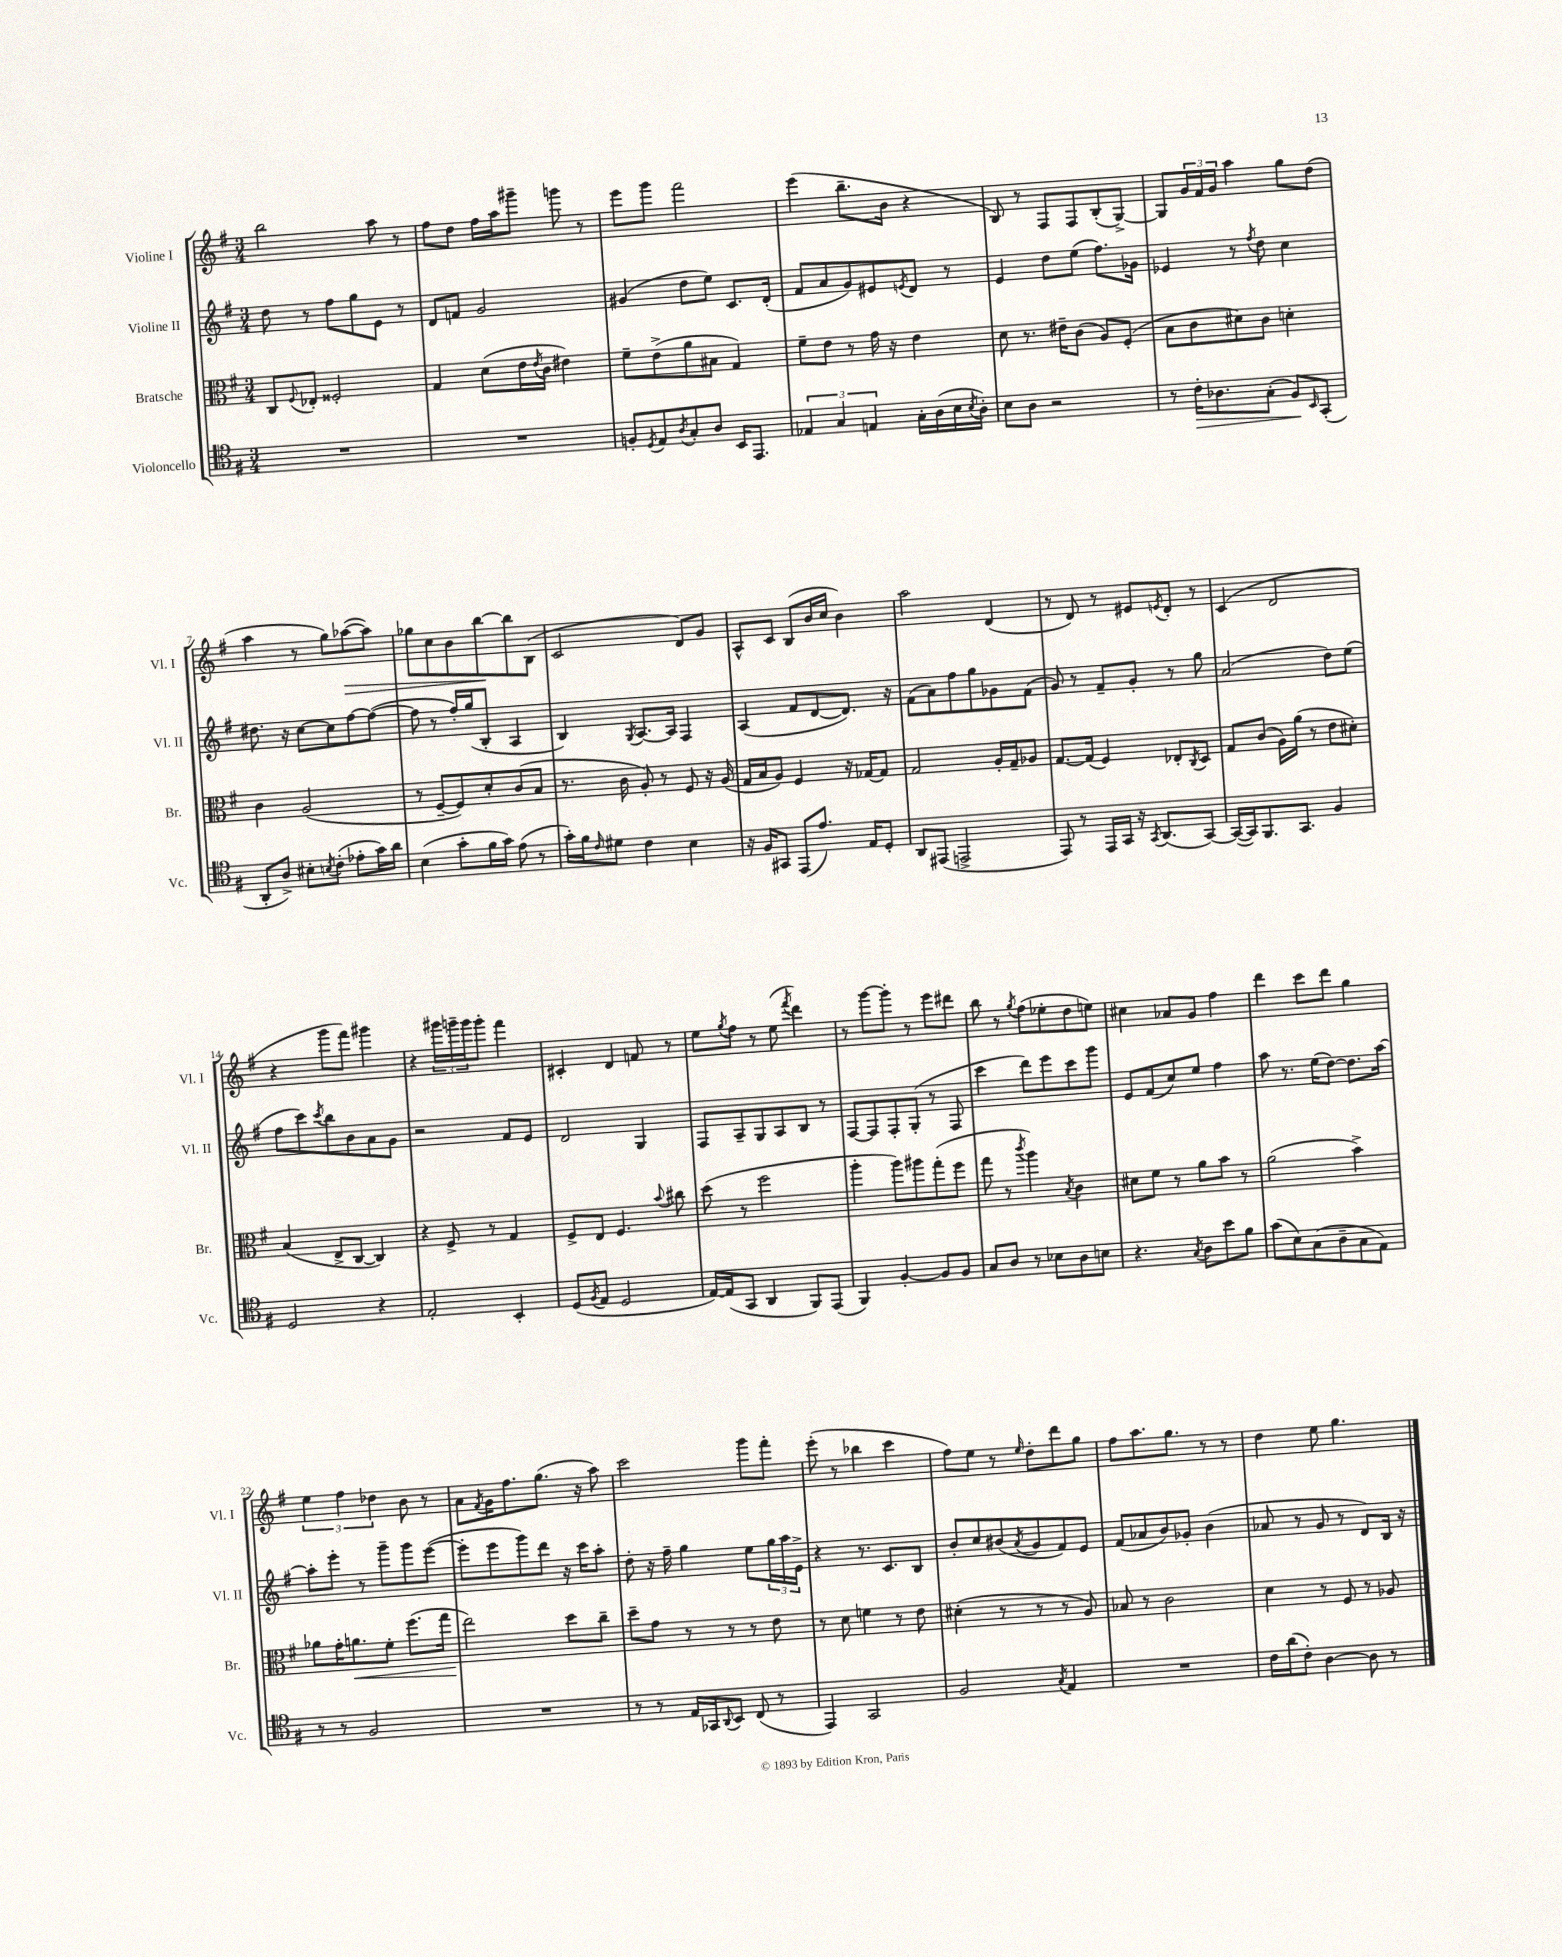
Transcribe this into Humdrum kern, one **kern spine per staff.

**kern	**kern	**kern	**kern
*staff4	*staff3	*staff2	*staff1
*clefC4	*clefC3	*clefG2	*clefG2
*k[f#]	*k[f#]	*k[f#]	*k[f#]
*M3/4	*M3/4	*M3/4	*M3/4
2.r	8C/L	8dd\	2bb\
.	8qqF#/	.	.
.	8E-'/J	8r	.
.	2F##'/	8ff#\L	.
.	.	8gg\	.
.	.	8e\J	8aa\
.	.	8r	8r
=	=	=	=
2.r	4G/	8d/L	8ff#\L
.	.	8f/J	8dd\J
.	(8d\L	2g/	16ff#\LL
.	.	.	16aa\J
.	16e\L	.	8ggg#~\J
.	8qe/	.	.
.	16c\JJ	.	.
.	4e#\)	.	8ggg\
.	.	.	8r
=	=	=	=
8F'/L	8f#~\L	(4g#/	8eee\L
8qD/	.	.	.
8E/	(8e^\	.	8ggg\J
8qA/	.	.	.
8G'/	8a\	8dd\L	2fff#\
8A/J	8B#\J	8ee\J)	.
16BB/LK	4G/)	8.c/L	.
8.EE/J	.	.	.
.	.	(16d'/Jk	.
=	=	=	=
6E-/	8f#~\L	8f#/L	(4eee\
.	8e\J	8a/	.
6G/	.	.	.
.	8r	8g/)	8.bb~\L
6E/	.	.	.
.	16g\	8e#/	.
.	16r	.	16b\Jk
.	.	8qe/	.
16G'\LL	4e\	8d/J	4r
(16A\	.	.	.
16B\	.	8r	.
8qB/	.	.	.
16A'\JJ)	.	.	.
=	=	=	=
8B\L	8d\	4e/	8B/)
8A\J	8.r	.	8r
2r	.	8dd\L	8F#/L
.	16e#~\LK	.	.
.	(8c\J	(8ee\J	8F#/
.	8A/L)	8.ff#\L)	(8B'/
.	(8F#'/J	.	[8G^/J)
.	.	16g-\Jk	.
=	=	=	=
8r	8B\L	4e-/	8G/]L
16c'\LK	8c\	.	24g/L
.	.	.	24f#/
8.A-\	.	.	.
.	.	.	24g/JJ
.	8d#\)	8r	4aa\
.	.	8qff#/	.
(8G'\J	8c\J	8dd\	.
8F#/L)	4d'\	4cc\	8gg\L
16qqBB/	.	.	.
(8GG'/J	.	.	(8dd\J
=	=	=	=
8AA'/L	4c\	8.dd#\	4aa\
8A^/J)	.	.	.
.	.	16r	.
8B#'\L	(2A/	[8cc\L	8r
8qB/	.	.	.
(8c'\J	.	8cc\]	8gg\L)
8e-'\L	.	[8ff#\	([8aa-\
16g\L)	.	(8ff#\_J	8aa-\]J)
16a\JJ	.	.	.
=	=	=	=
(4B\	8r	8ff#\]	8gg-\L
.	[8F#~/L	8r	8cc\
8g'\L	8F#/])	16ff#'/LL)	8b\
.	.	(16gg/J	.
16f#\L	8d'/	8B'/J	[8bb\
16g\JJ)	.	.	.
(8e\	(8c/	4A/	8bb\]
8r	8B/J	.	(8B\J
=	=	=	=
16g'\LL)	8.r	4B/)	2c/
16f#\J	.	.	.
16qqc/	.	.	.
8d#\J	.	.	.
.	16c\	.	.
.	.	8qG/	.
4c\	8A'/)	[8.A/L	.
.	8r	.	.
.	.	16A/]Jk	.
4B\	8F#/	4F#/	8d/L)
.	16r	.	8g/J
.	(16A/	.	.
=	=	=	=
16r	16G/LL	(4A/	8A^^/L
16F#/LK	16B/J	.	.
8GG#/J	8A/J)	.	8c/J
(8EE/L	4F#/	8f#/L	(8B/L
8.e/J)	.	[8d/	16b/L
.	.	.	16cc/JJ
.	16r	8.d/]J)	4b\)
16E/LK	[16G-/LK	.	.
8D'/J	8G-/]J	.	.
.	.	16r	.
=	=	=	=
8AA/L	2G/	(8f#\L	2aa\
(8EE#/J	.	8a\)	.
2EE^/	.	8ff#\	.
.	.	8gg\	.
.	16A'/LL	8g-\	(4d/
.	16G~/J	.	.
.	8A-/J	(8f#\J	.
=	=	=	=
8EE/)	[8.G/L	8g/)	8r
8r	.	8r	8d/)
.	(16G/]Jk	.	.
16EE/LL	4F#/)	8f#~/L	8r
16GG/JJ	.	.	.
16r	.	8g'/J	8e#/L
8qGG/	.	.	.
(8.AA/L	.	.	.
.	.	.	8qe/
.	8E-'/L	8r	8d'/J
.	8qC/	.	.
[8GG/J)	8D/J	8gg\	8r
=	=	=	=
(16GG/_LL	8G/L	(2a/	(4c/
16GG/]J)	.	.	.
8.FF#/	(8c/J	.	.
.	16A\LL)	.	2d/
8.GG/J	(16a\JJ	.	.
.	8r	.	.
4F#/	8e\L	8dd\L)	.
.	8d#'\J)	(8ee\J	.
=	=	=	=
2D/	(4B/	8ff#\L	4r
.	.	8ccc\)	.
.	.	8qccc/	.
.	8E^/L	8bb\	8ggg\L
.	[8C/J	8b\	8fff#\J)
4r	4C/])	8a\	4ggg#\
.	.	8g\J	.
=	=	=	=
2E'/	4r	2r	4r
.	8F#^/	.	24ggg#\LL
.	.	.	24ggg~\
.	.	.	24ggg\J
.	8r	.	8ggg'\J
4BB'/	4G/	8f#/L	4fff#\
.	.	8e/J	.
=	=	=	=
(8D/L	8F#^/L	2d/	4c#'/
8qF#/	.	.	.
8E/J	8E/J	.	.
2D/	4.F#/	.	4d/
.	.	4G/	8f/
.	8qqb/	.	.
.	8cc#\	.	8r
=	=	=	=
[16E/LL)	(8dd\	8F#/L	8ee\L
(16E/]J	.	.	.
.	.	.	8qgg/
8GG/J	8r	8A~/	8ff#\J
4AA/	2ff#\	8G/	8r
.	.	8A/	(8ee\
.	.	.	8qfff#/
8FF#/L)	.	8B/J	4ddd\)
(8EE/J	.	8r	.
=	=	=	=
4FF#/)	4aa'\	[8F#/L	8r
.	.	8F#/]	[8ggg\L
[4F#'/	8aa\L)	8F#'/	8ggg'\]J
.	8aa#\	(8G'/J	8r
8F#/]L	(8gg'\	8r	8eee\L
8F#/J	8ff#\J	8F#/	8ddd#\J
=	=	=	=
8G/L	8gg\	4ccc\	8bb\
8A/J	8r	.	8r
.	8qccc/	.	8qgg/
8r	4aa\)	8ddd\L)	(8ff#\L
8B-\L	.	8eee\	8ee-'\
.	8qB/	.	.
8A\	4c\	8ccc\	8dd\
8B\J	.	8ggg\J	8ee\J)
=	=	=	=
4.r	8d#\L	8e/L	4cc#\
.	8f#\J	(8f#/	.
.	8r	8cc/)	8a-/L
8qG/	.	.	.
8A\L	8a\L	8ee/J	8g/J
8b\	8b\J	4ff#\	4ff#\
8f#\J	8r	.	.
=	=	=	=
(8g\L	(2a\	8aa\	4ddd\
8B\)	.	8.r	.
(8G\	.	.	8ccc\L
.	.	(16ee\LK	.
8A~\	.	[8dd\J)	8ddd\J
8G\	4b^\)	8.dd\]L	4gg\
8E\J)	.	.	.
.	.	[16aa\Jk	.
=	=	=	=
8r	8a-\L	8aa'\]L	6ee\
8r	16g'\K	8eee'\J	.
.	.	.	6ff#\
.	8.a\	.	.
2F#/	.	8r	.
.	.	.	6dd-\
.	8f#'\J	8ggg~\L	.
.	(8.ff#\L	8ggg\	8b\
.	.	([8eee\J	8r
.	16gg\Jk	.	.
=	=	=	=
2.r	2ee\)	8eee'\]L	8a\L
.	.	.	8qf#/
.	.	8eee\	16g\K
.	.	.	8.ff#\
.	.	8ggg\)	.
.	.	8ddd\J	(8.gg\J
.	8dd\L	16r	.
.	.	16ccc\LK	16r
.	8cc~\J	8aa'\J	8aa\)
=	=	=	=
8r	8dd~\L	8dd'\	2ccc\
8r	8g\J	16r	.
.	.	16ff#~\	.
16E/LL	8r	4gg\	.
16GG-/J	.	.	.
8qqAA/	.	.	.
8BB/J	8r	.	.
(8C/	8r	8ee\L	8ggg\L
8r	8e\	24gg\L	8fff#'\J
.	.	24aa\	.
.	.	24e^\JJ	.
=	=	=	=
4EE/)	8r	4r	(8eee'\
.	8d\	.	8r
2GG/	4f\	8.r	4bb-\
.	.	8.c/L	.
.	8r	.	4ccc\
.	8e\	8B/J	.
=	=	=	=
2F#/	(4d#'\	8b'/L	8ff#\L)
.	.	8cc/	8ee\J
.	8r	(8b#/	8r
.	.	8qa/	16qqee/
.	8r	8g/	8dd'\L
8qG/	.	.	.
4E/	8r	8f#/)	8ddd\
.	8A/)	8e/J	8gg\J
=	=	=	=
2.r	8B-/	(8f#/L	8ff#\L
.	8r	8a-/	8.aa\
.	2c\	8b/)	.
.	.	.	8.gg\J
.	.	8g-'/J	.
.	.	(4b\	8r
.	.	.	8r
=	=	=	=
16c\LL	4d\	8a-/	4dd\
(16a\J	.	.	.
8c'\J)	.	8r	.
[4A\	8r	8g/	8ee\
.	8F#/	8r	4.gg\
8A\]	8r	8d/L)	.
8r	8A-/	16B/Jk	.
.	.	16r	.
==	==	==	==
*-	*-	*-	*-
